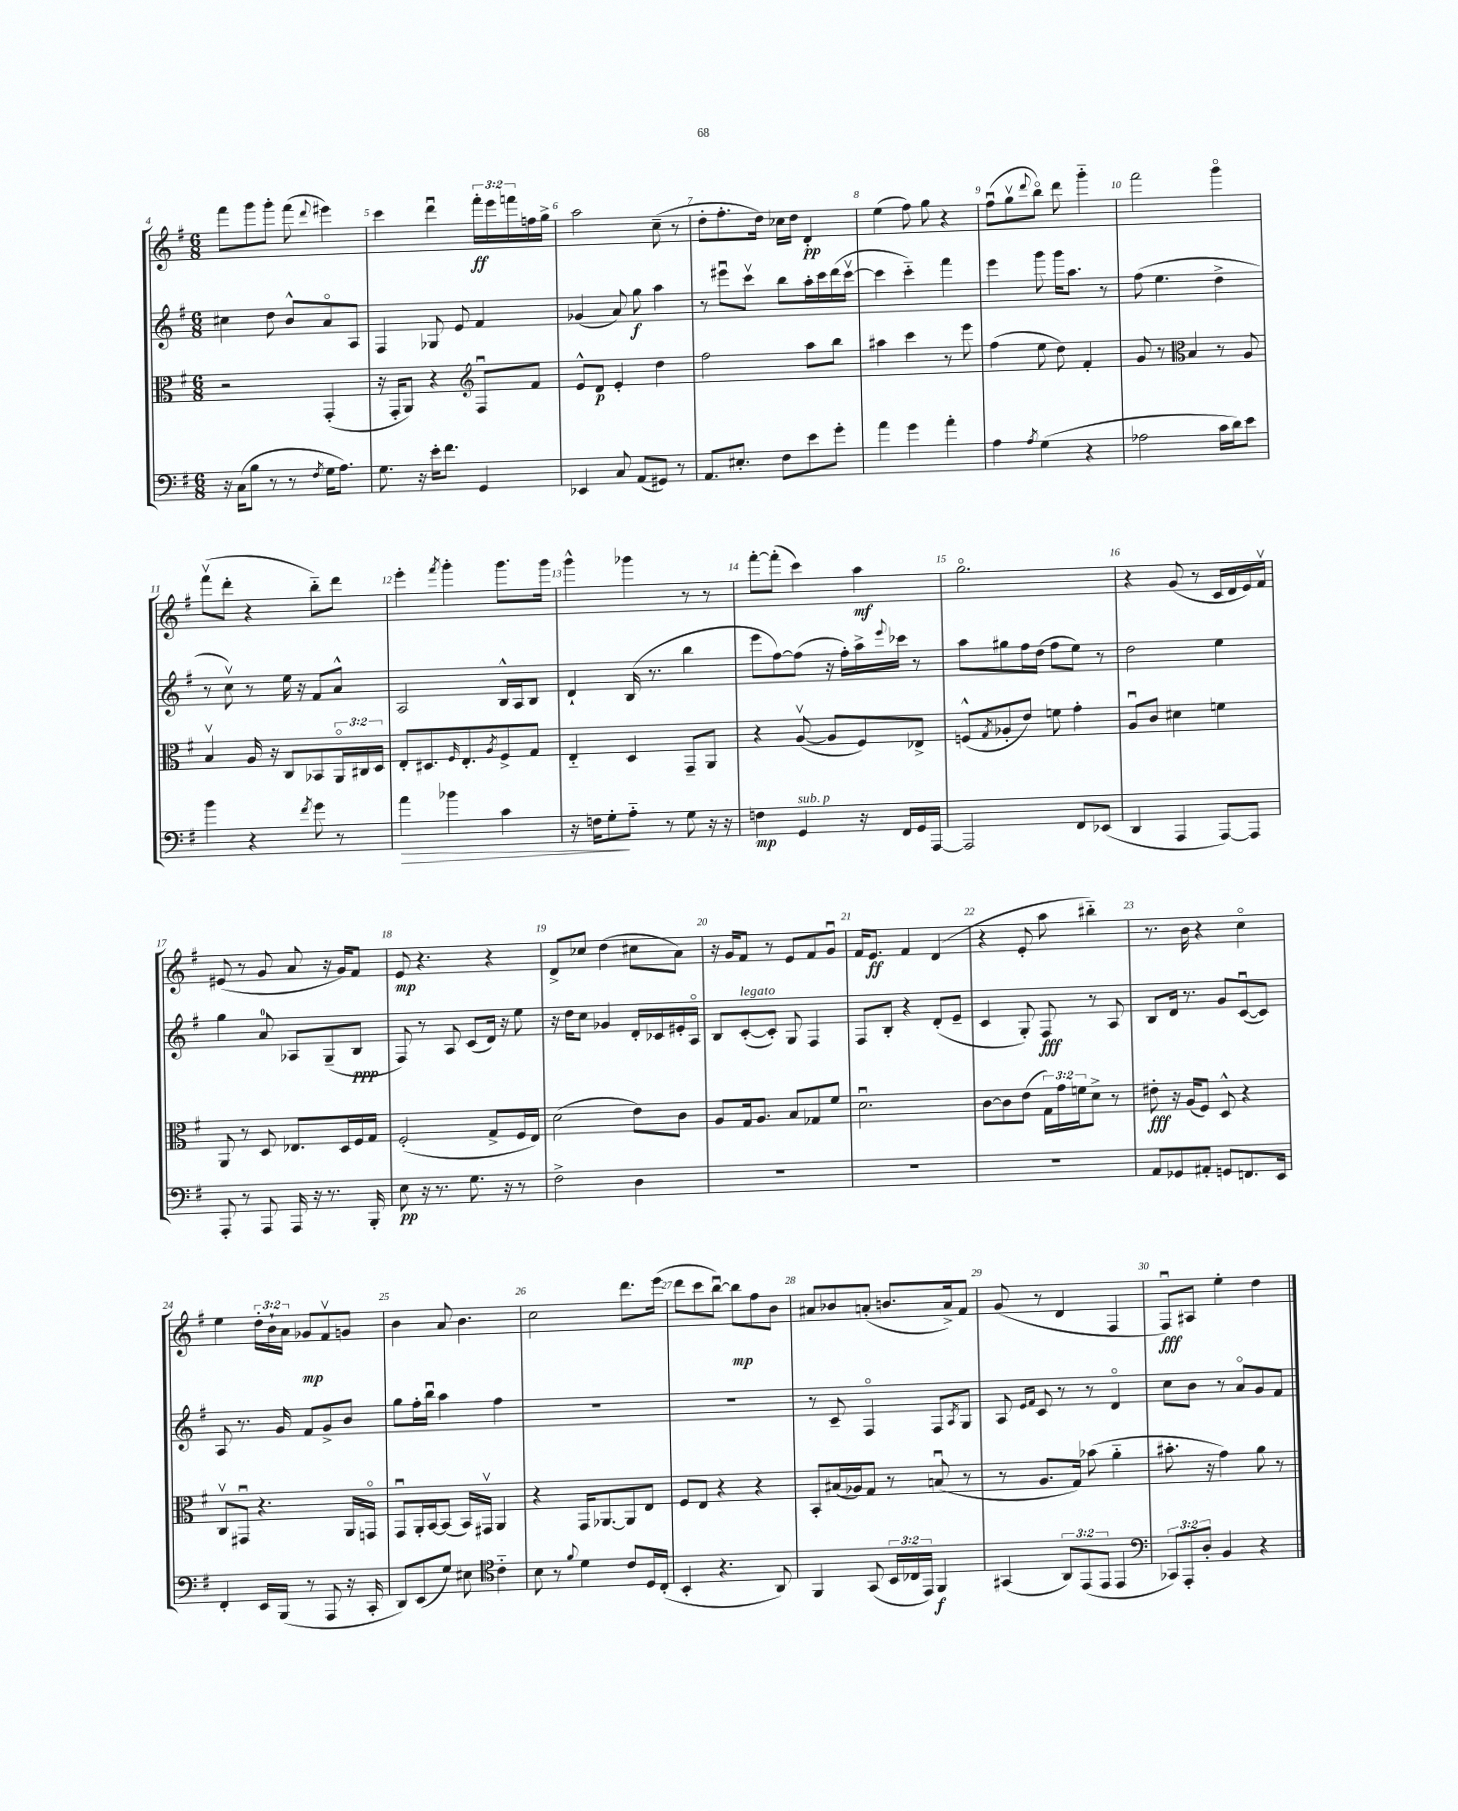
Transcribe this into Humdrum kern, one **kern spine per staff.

**kern	**dynam	**kern	**dynam	**kern	**dynam	**kern	**dynam
*part4	*part4	*part3	*part3	*part2	*part2	*part1	*part1
*staff4	*staff4	*staff3	*staff3	*staff2	*staff2	*staff1	*staff1
*clefF4	*	*clefC3	*	*clefG2	*	*clefG2	*
*k[f#]	*	*k[f#]	*	*k[f#]	*	*k[f#]	*
*M6/8	*	*M6/8	*	*M6/8	*	*M6/8	*
=4	=4	=4	=4	=4	=4	=4	=4
16r	.	2r	.	4cc#X\	.	8fff#\L	.
(16C\KL	.	.	.	.	.	.	.
8B\J	.	.	.	.	.	8ggg\	.
8r	.	.	.	8dd\	.	8ggg'\J	.
8r	.	.	.	8b^^/L	.	(8fff#\	.
8qF#/	.	.	.	.	.	8qqddd/	.
16G\KL	.	(4GG'/	.	8a/	.	4eee#X\)	.
8.A\J)	.	.	.	.	.	.	.
.	.	.	.	8A/J	.	.	.
=5	=5	=5	=5	=5	=5	=5	=5
8.G\	.	16r	.	4F#/	.	4ccc\	.
.	.	16GG'/KL	.	.	.	.	.
.	.	8AA/J)	.	.	.	.	.
16r	.	.	.	.	.	.	.
16e'\KL	.	4r	.	8G-X/	.	4dddu\	.
8.f#\J	.	.	.	.	.	.	.
.	.	.	.	8e/	.	.	.
*	*	*clefG2	*	*	*	*	*
4GG/	.	8F#u/L	.	4f#/	.	24fff#'\LL	ff
.	.	.	.	.	.	24eee\	.
.	.	.	.	.	.	24fffn\	.
.	.	8f#/J	.	.	.	16ffn\	.
.	.	.	.	.	.	16gg^\JJ	.
=6	=6	=6	=6	=6	=6	=6	=6
4EE-X/	.	8e^^/L	.	(4g-X/	.	2aa\	.
.	.	8d/J	p	.	.	.	.
8C/	.	4e'/	.	8a/)	.	.	.
(8AA/L	.	.	.	8gg\	f	.	.
8GG#X/J)	.	4dd\	.	4aa\	.	(8cc~\	.
8r	.	.	.	.	.	8r	.
=7	=7	=7	=7	=7	=7	=7	=7
8.AA/L	.	2ff#\	.	8r	.	8dd'\L	.
.	.	.	.	8eee#Xu\L	.	8.ff#'\	.
8.E#X'/J	.	.	.	.	.	.	.
.	.	.	.	8cccv\J	.	.	.
.	.	.	.	.	.	16dd\Jk)	.
8F#\L	.	.	.	8bb\L	.	16cc-X\LL	.
.	.	.	.	.	.	16dd\JJ	.
8e\	.	8aa\L	.	16aa'\L	.	4d'/	pp
.	.	.	.	16ccc\	.	.	.
8g'\J	.	8bb\J	.	(16ddd\	.	.	.
.	.	.	.	[16cccv\JJ	.	.	.
=8	=8	=8	=8	=8	=8	=8	=8
4a\	.	4aa#X\	.	4ccc\]	.	(4ee\	.
4g\	.	4ccc\	.	4ccc\)	.	8ff#\)	.
.	.	.	.	.	.	8gg\	.
4a'\	.	8r	.	4fff#\	.	4r	.
.	.	8eee\	.	.	.	.	.
=9	=9	=9	=9	=9	=9	=9	=9
4A\	.	(4ff#\	.	4eee\	.	(8ff#u\L	.
.	.	.	.	.	.	8ggv\	.
8qA/	.	.	.	.	.	8qqddd/	.
(4G\	.	8ee\	.	8ggg\	.	8bb\J)	.
.	.	8dd\)	.	16ggg\KL	.	8ddd\	.
.	.	.	.	8.aa\J	.	.	.
4r	.	4f#'/	.	.	.	4ggg\	.
.	.	.	.	8r	.	.	.
=10	=10	=10	=10	=10	=10	=10	=10
2A-X\	.	8g/	.	(8ff#\	.	2fff#\	.
.	.	8r	.	4.ee\	.	.	.
*	*	*clefC3	*	*	*	*	*
.	.	4B/	.	.	.	.	.
16c\LL	.	8r	.	4dd^\	.	4ggg\	.
16d\J)	.	.	.	.	.	.	.
8e\J	.	8A/	.	.	.	.	.
!!LO:LB:g=z
=11	=11	=11	=11	=11	=11	=11	=11
4b\	.	4Bv/	.	8r	.	(8fff#v\L	.
.	.	.	.	8ccv\)	.	8ddd'\J	.
4r	.	16A/	.	8r	.	4r	.
.	.	16r	.	.	.	.	.
.	.	8C/L	.	16ee\	.	.	.
.	.	.	.	16r	.	.	.
8qf#/	.	.	.	.	.	.	.
8g\	.	8BB-X/	.	8f#/L	.	8bb\L)	.
8r	.	24AA/L	.	8a^^/J	.	8ddd\J	.
.	.	24C#X/	.	.	.	.	.
.	.	24D/JJ	.	.	.	.	.
=12	=12	=12	=12	=12	=12	=12	=12
!	!LO:HP:b	!	!	!	!	!	!
4a\	>	8E'/L	.	2A/	.	4eee'\	.
.	.	8.D#X/	.	.	.	.	.
.	.	.	.	.	.	8qfff#/	.
4b-X\	.	.	.	.	.	4ggg'\	.
.	.	16qqF#/	.	.	.	.	.
.	.	8.E'/	.	.	.	.	.
.	.	8qA/	.	.	.	.	.
4c\	.	8F#^/	.	16B^^/LL	.	8.ggg\L	.
.	.	.	.	16A/J	.	.	.
.	.	8G/J	.	8B/J	.	.	.
.	.	.	.	.	.	16ggg\Jk	.
=13	=13	=13	=13	=13	=13	=13	=13
16r	.	4E/	.	4d`/	.	4ggg^^\	.
16Fn\KL	.	.	.	.	.	.	.
8G'\	.	.	.	.	.	.	.
8A\J	]	4D/	.	(16B/	.	4ggg-X\	.
.	.	.	.	8.r	.	.	.
8r	.	.	.	.	.	.	.
8G\	.	8GG~/L	.	4bb\	.	8r	.
16r	.	8AA/J	.	.	.	8r	.
16r	.	.	.	.	.	.	.
=14	=14	=14	=14	=14	=14	=14	=14
4Fn\	mp	4r	.	8eee\L	.	[8fff#'\L	.
.	.	.	.	[8ff#\)	.	(8fff#'\J]	.
!LO:TX:a:i:t=sub. p	!	!	!	!	!	!	!
4GG/	.	([8Av/	.	(8ff#\J]	.	4ccc\)	.
.	.	8A/L]	.	16r	.	.	.
.	.	.	.	16ff#'\LL)	.	.	.
16r	.	8F#/)	.	16aa^\	.	4aa\	mf
.	.	.	.	8qqeee/	.	.	.
16FF#/LL	.	.	.	16ccc-X\JJ	.	.	.
16GG/	.	8E-X^/J	.	8r	.	.	.
[16AAA/JJ	.	.	.	.	.	.	.
=15	=15	=15	=15	=15	=15	=15	=15
2AAA/]	.	(8Fn^^/L	.	8aa\L	.	2.gg\	.
.	.	8qG/	.	.	.	.	.
.	.	8A-X'/	.	8gg#X\	.	.	.
.	.	8e/J)	.	16ff#\L	.	.	.
.	.	.	.	(16dd\JJ	.	.	.
.	.	8fn\	.	8ff#\L	.	.	.
8FF#/L	.	4g'\	.	8ee\J)	.	.	.
(8EE-X/J	.	.	.	8r	.	.	.
=16	=16	=16	=16	=16	=16	=16	=16
4DD/	.	8Au/L	.	2dd\	.	4r	.
.	.	8c/J	.	.	.	.	.
4AAA/	.	4d#X\	.	.	.	(8g/	.
.	.	.	.	.	.	8r	.
[8AAA/L)	.	4fn\	.	4ee\	.	16c/LL	.
.	.	.	.	.	.	16d/	.
8AAA/J]	.	.	.	.	.	16e/)	.
.	.	.	.	.	.	16f#v/JJ	.
!!LO:LB:g=z
=17	=17	=17	=17	=17	=17	=17	=17
8AAA'/	.	8AA/	.	4gg\	.	(8e#X/	.
8r	.	8r	.	.	.	8r	.
8AAA/	.	8D/	.	8a/	.	8g/	.
16AAA/	.	8.E-X/L	.	8A-X/L	.	8a/	.
16r	.	.	.	.	.	.	.
8.r	.	.	.	(8G~/	.	16r	.
.	.	16D/L	.	.	.	16g/KL)	.
.	.	16F#/	.	8B/J	ppp	8f#/J	.
16BBB'/	.	16G/JJ	.	.	.	.	.
=18	=18	=18	=18	=18	=18	=18	=18
8E\	pp	(2F#'/	.	8F#/)	.	8e/	mp
16r	.	.	.	8r	.	4.r	.
8.r	.	.	.	.	.	.	.
.	.	.	.	8A/	.	.	.
8.G\	.	.	.	(8c/L	.	.	.
.	.	8G^/L	.	16d/Jk)	.	4r	.
16r	.	.	.	16r	.	.	.
8r	.	16F#/L	.	8ee\	.	.	.
.	.	16E/JJ)	.	.	.	.	.
=19	=19	=19	=19	=19	=19	=19	=19
2F#^\	.	(2d\	.	16r	.	8d^/L	.
.	.	.	.	16dd\KL	.	.	.
.	.	.	.	8cc\J	.	8cc-X/J	.
.	.	.	.	4g-X/	.	(4dd\	.
4D\	.	8e\L)	.	16d'/LL	.	8cc#X\L	.
.	.	.	.	16c-X/	.	.	.
.	.	8c\J	.	16e#X'/	.	8a\J)	.
.	.	.	.	16A/JJ	.	.	.
=20	=20	=20	=20	=20	=20	=20	=20
2.r	.	8A/L	.	8B/L	.	16r	.
.	.	.	.	.	.	16g/KL	.
!	!	!	!	!LO:TX:a:i:t=legato	!	!	!
.	.	16G/k	.	([8c'/	.	8f#/J	.
.	.	8.A/J	.	.	.	.	.
.	.	.	.	8c'/J])	.	8r	.
.	.	8B/L	.	8G/	.	8e/L	.
.	.	8G-X/	.	4F#/	.	8f#/	.
.	.	8f#/J	.	.	.	8gu/J	.
=21	=21	=21	=21	=21	=21	=21	=21
2.r	.	2.du\	.	8F#/L	.	16f#/KL	.
.	.	.	.	.	.	8.e/J	ff
.	.	.	.	8B'/J	.	.	.
.	.	.	.	4r	.	4f#/	.
.	.	.	.	(8d'/L	.	(4d/	.
.	.	.	.	8e~/J	.	.	.
=22	=22	=22	=22	=22	=22	=22	=22
2.r	.	[8c\L	.	4c/	.	4r	.
.	.	8c\]	.	.	.	.	.
.	.	(8e\J	.	8G'/)	.	8e'/	.
.	.	24G\LL)	.	8F#/	fff	8aa\	.
.	.	24g\	.	.	.	.	.
.	.	24fn\J	.	.	.	.	.
.	.	8d^\J	.	8r	.	4bb#X\)	.
.	.	8r	.	8A/	.	.	.
=23	=23	=23	=23	=23	=23	=23	=23
8AA/L	.	8e#X'\	fff	8B/L	.	8.r	.
8GG-X/	.	16r	.	16d/Jk	.	.	.
.	.	(16A/KL	.	8.r	.	16b\	.
8AA#X'/J	.	8F#/J)	.	.	.	4r	.
8GGn/L	.	8D^^/	.	8g/L	.	.	.
8.FFn/	.	4r	.	([8cu/	.	4cc\	.
.	.	.	.	8c/J])	.	.	.
16EE/Jk	.	.	.	.	.	.	.
!!LO:LB:g=z
=24	=24	=24	=24	=24	=24	=24	=24
4FF#'/	.	8Cv/L	.	8A/	.	4ee\	.
.	.	8GG#Xu/J	.	8.r	.	.	.
16EE/LL	.	4.r	.	.	.	24dd'\LL	.
.	.	.	.	.	.	24b`\	.
(16BBB/JJ	.	.	.	16g/	.	.	.
.	.	.	.	.	.	24a\JJ	.
8r	.	.	.	8f#/L	.	8g-X/L	mp
8AAA/	.	.	.	8g^/	.	8f#v/	.
16r	.	16AA/LL	.	8b/J	.	8gn/J	.
16CC'/	.	16GGn/JJ	.	.	.	.	.
=25	=25	=25	=25	=25	=25	=25	=25
8DD/L)	.	8GGu/L	.	8gg\L	.	4b\	.
(8EE/	.	16AA'/L	.	16ff#'\L	.	.	.
.	.	[16BB/J	.	16bbu\JJ	.	.	.
8G/J)	.	(8BB/J]	.	4aa\	.	8a/	.
8E#X\	.	16BB/LL)	.	.	.	4.b\	.
.	.	16GG#Xv/JJ	.	.	.	.	.
*clefC4	*	*	*	*	*	*	*
4c\	.	4AA/	.	4ff#\	.	.	.
=26	=26	=26	=26	=26	=26	=26	=26
8B\	.	4r	.	2.r	.	2cc\	.
8r	.	.	.	.	.	.	.
8qqf#/	.	.	.	.	.	.	.
4d\	.	16GG/KL	.	.	.	.	.
.	.	[8.AA-X/	.	.	.	.	.
8c/L	.	8AA-/]	.	.	.	8.ddd\L	.
16D/L	.	8E/J	.	.	.	.	.
(16C'/JJ	.	.	.	.	.	(16eee\Jk	.
=27	=27	=27	=27	=27	=27	=27	=27
4BB'/	.	8F#/L	.	2.r	.	8ddd\L	.
.	.	8E/J	.	.	.	8ccc\	.
4.r	.	4r	.	.	.	[8bbu\J)	.
.	.	.	.	.	.	8bb\L]	mp
.	.	4r	.	.	.	8ff#\	.
8AA/)	.	.	.	.	.	8b\J	.
=28	=28	=28	=28	=28	=28	=28	=28
4FF#/	.	8BB'/L	.	8r	.	8a#X/L	.
.	.	(16B#X/L	.	8c~/	.	8b-X/	.
.	.	16A-X/J)	.	.	.	.	.
(8GG/	.	8G/J	.	4F#/	.	(8an'/J	.
24BB/LL	.	8r	.	.	.	8.bn/L	.
24C-X/	.	.	.	.	.	.	.
24EE/JJ)	.	.	.	.	.	.	.
4FF#/	f	(8Bnu/	.	8F#/L	.	.	.
.	.	.	.	.	.	16a^/k)	.
.	.	.	.	8qA/	.	.	.
.	.	8r	.	8G/J	.	8f#/J	.
=29	=29	=29	=29	=29	=29	=29	=29
(4GG#X/	.	8r	.	8A/	.	(8g/	.
.	.	.	.	16qqe/LL	.	.	.
.	.	.	.	16qqf#/JJ	.	.	.
.	.	8.A/L	.	8c/	.	8r	.
12AA/L)	.	.	.	8r	.	4d/	.
.	.	16G/Jk)	.	.	.	.	.
(12EE/	.	.	.	.	.	.	.
.	.	(8b-X\	.	8r	.	.	.
12EE/J	.	.	.	.	.	.	.
4EE/	.	4a\	.	4d/	.	4F#/	.
=30	=30	=30	=30	=30	=30	=30	=30
*clefF4	*	*	*	*	*	*	*
12CC-X/L)	.	8.b#X'\	.	8cc\L	.	8F#u/L)	fff
12AAA'/	.	.	.	.	.	.	.
.	.	.	.	8b\J	.	8A#X/J	.
12D'/J	.	.	.	.	.	.	.
.	.	16r	.	.	.	.	.
4BB/	.	4g\)	.	8r	.	4ee'\	.
.	.	.	.	8a/L	.	.	.
4r	.	8a\	.	8g/	.	4dd\	.
.	.	8r	.	8f#/J	.	.	.
==	==	==	==	==	==	==	==
*-	*-	*-	*-	*-	*-	*-	*-
